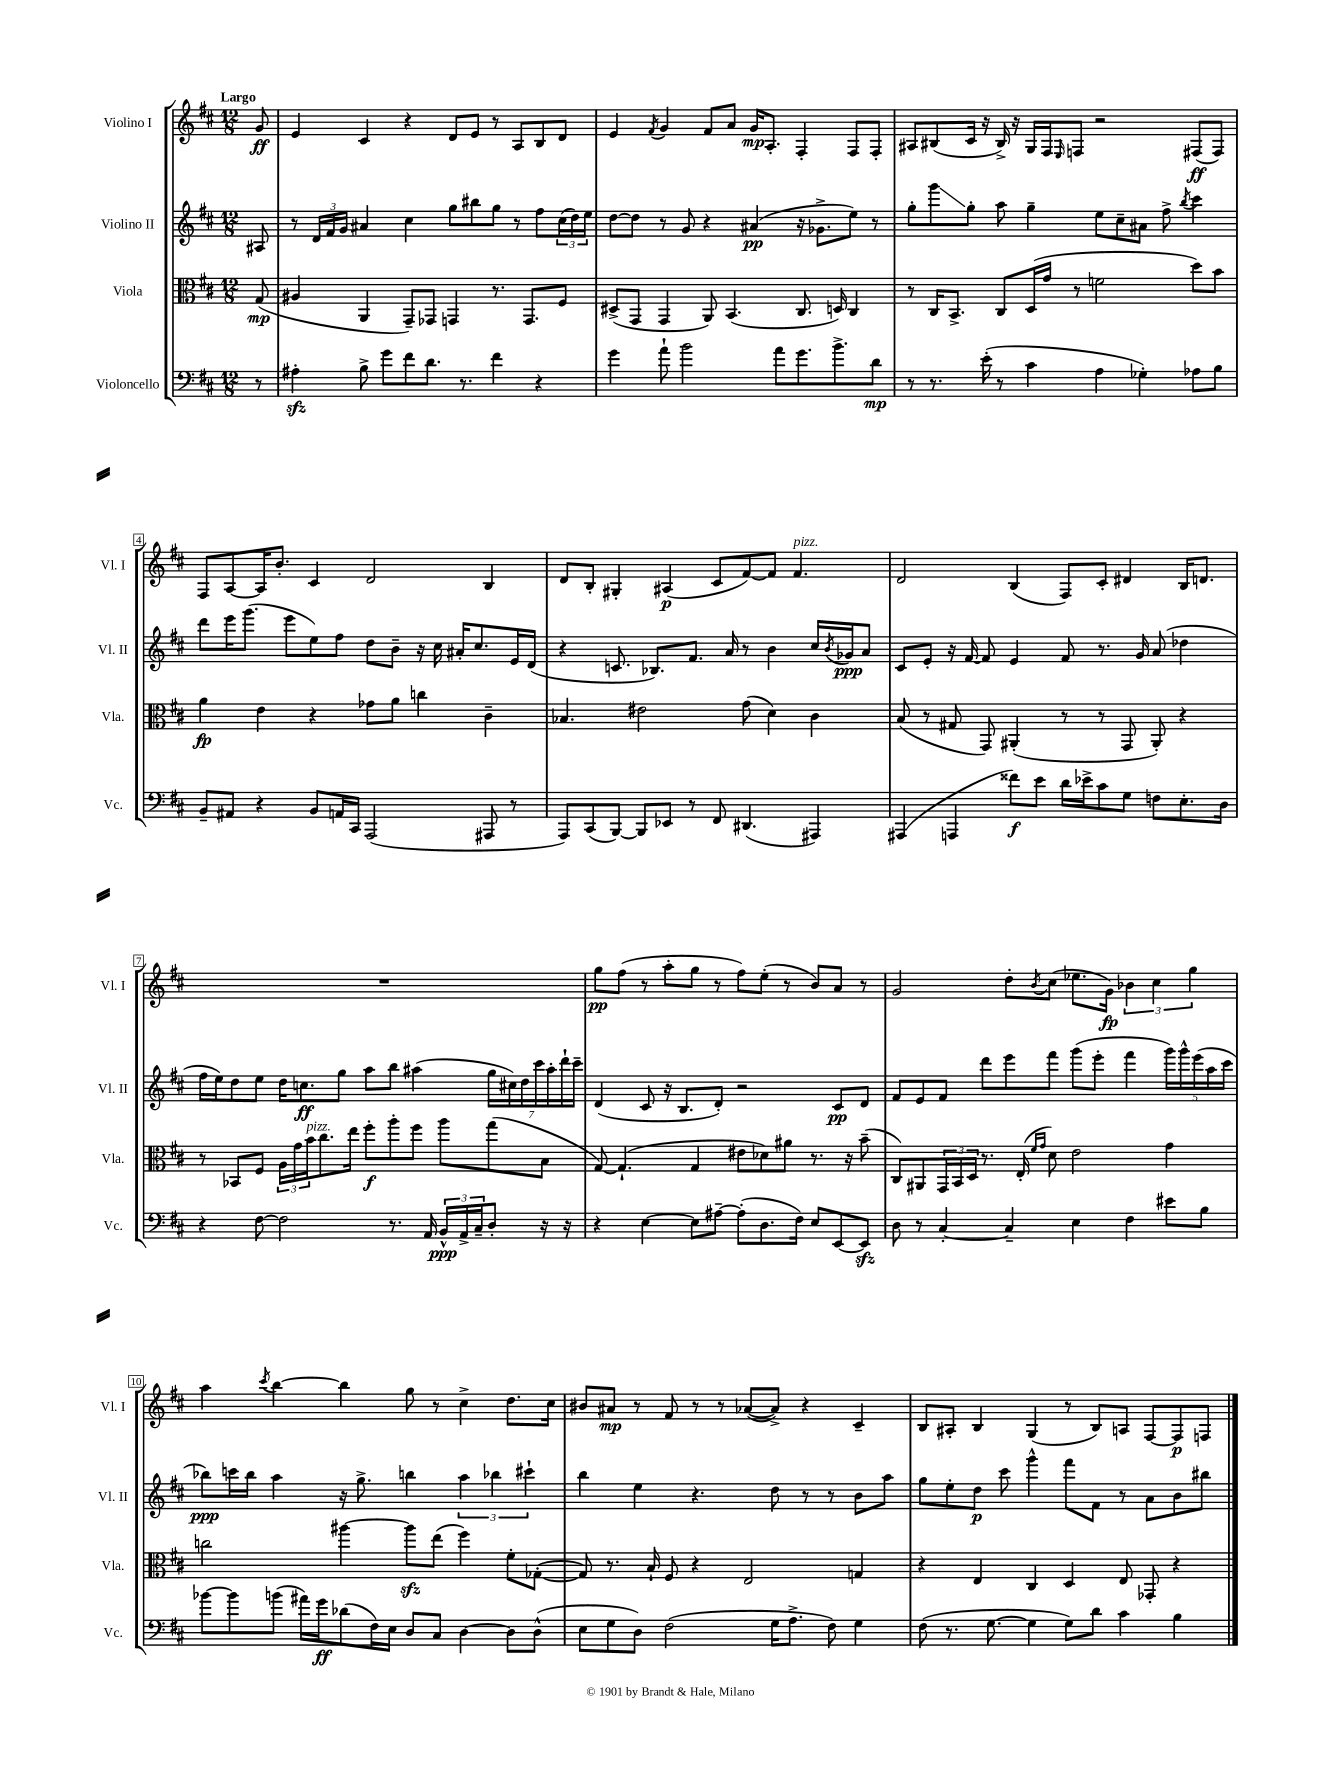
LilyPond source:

<<
\new StaffGroup <<
\new Staff = "s0" \with { instrumentName = "Violino I" shortInstrumentName = "Vl. I" } {
    \clef treble \key d \major \numericTimeSignature \time 12/8 \partial 8 \tempo "Largo"
    g'8\ff |
    e'4 cis'4 r4 d'8 e'8 r8 a8 b8 d'8 |
    e'4 \acciaccatura { fis'8 } g'4 fis'8 a'8 g'16\mp a8.-. fis4-. fis8 fis8-. |
    ais8 bis8( cis'16 r16 bis16->) r16 g16 fis16 \grace { e16 } f8 r2 fis8\ff( fis8) |
    fis8 a8~ a16 b'8.-. cis'4 d'2 b4 |
    d'8 b8-. gis4-. ais4\p( cis'8 fis'8~) fis'8 fis'4.^\markup { \italic "pizz." } |
    d'2 b4( fis8) cis'8-. dis'4 b16 d'8. |
    R1. |
    g''8\pp fis''8( r8 a''8-. g''8 r8 fis''8) e''8-.( r8 b'8) a'8 r8 |
    g'2 d''8-. \acciaccatura { b'8 } cis''8( ees''8. g'16\fp) \tuplet 3/2 { bes'4 cis''4 g''4 } |
    a''4 \acciaccatura { cis'''8 } b''4~ b''4 g''8 r8 cis''4-> d''8. cis''16 |
    bis'8 ais'8\mp r8 fis'8 r8 r8 aes'8~( aes'8->) r4 cis'4-- |
    b8 ais8-. b4 g4( r8 b8) a8 fis8~ fis8\p f8 \bar "|." |
}
\new Staff = "s1" \with { instrumentName = "Violino II" shortInstrumentName = "Vl. II" } {
    \clef treble \key d \major \numericTimeSignature \time 12/8 \partial 8
    ais8 |
    r8 \tuplet 3/2 { d'16 fis'16 g'16 } ais'4 cis''4 g''8 bis''8 g''8 r8 fis''8 \tuplet 3/2 { cis''16( d''16) e''16 } |
    d''8~ d''8 r8 g'8 r4 ais'4\pp( r16 ges'8.-> e''8) r8 |
    g''8-. g'''8\glissando g''8-. a''8 g''4-- e''8 cis''8-- ais'8 fis''8-> \acciaccatura { b''8 } cis'''4 |
    d'''8 e'''16 g'''8.( e'''8 e''8) fis''8 d''8 b'8-- r16 cis''16 ais'16-. cis''8. e'16 d'16( |
    r4 c'8. bes8.) fis'8. a'16 r8 b'4 cis''16 \acciaccatura { b'8 } ges'16\ppp a'8 |
    cis'8 e'8-. r16 fis'16~ fis'8 e'4 fis'8 r8. g'16 a'8( des''4 |
    fis''16 e''16) d''8 e''8 d''16 c''8.\ff g''8 a''8 b''8 ais''4( \tuplet 7/4 { g''16 cis''16) d''16 cis'''16 ais''16-. d'''16-! cis'''16-- } |
    d'4( cis'8 r16 b8. d'8-.) r2 cis'8\pp d'8 |
    fis'8 e'8 fis'8 d'''8 e'''8 fis'''8 g'''8( e'''8-. fis'''4 \tuplet 5/4 { g'''16) g'''16-^ e'''16( a''16 cis'''16 } |
    bes''8\ppp) c'''16 bes''16 a''4 r16 g''8.-> b''4 \tuplet 3/2 { a''4 bes''4 cis'''4-! } |
    b''4 e''4 r4. d''8 r8 r8 b'8 a''8 |
    g''8 e''8-. d''8\p cis'''8 g'''4-^ fis'''8 fis'8 r8 a'8 b'8 bis''8 \bar "|." |
}
\new Staff = "s2" \with { instrumentName = "Viola" shortInstrumentName = "Vla." } {
    \clef alto \key d \major \numericTimeSignature \time 12/8 \partial 8
    g8\mp( |
    ais4 a,4 g,8--) ges,8 g,4 r8. g,8. fis8 |
    dis8->( g,8 g,4 a,8) b,4.( cis8. d16) cis4 |
    r8 cis16 b,8.-> cis8 d16( g'16 r8 f'2 d''8) b'8 |
    a'4\fp e'4 r4 ges'8 a'8 c''4 cis'4-- |
    bes4. eis'2 g'8( d'4) cis'4 |
    b8( r8 gis8 g,8) ais,4-.( r8 r8 g,8 ais,8-.) r4 |
    r8 bes,8 fis8 \tuplet 3/2 { a16 g'16 b'16^\markup { \italic "pizz." } } cis''8. e''16 fis''8-.\f a''8-. fis''8 a''8 g''8( b8 |
    g8~) g4.-!( g4 eis'8 des'8) ais'8 r8. r16 b'8--( |
    cis8) ais,8 \tuplet 3/2 { g,16 b,16 d16 } r8. e16-.( \grace { fis'16 g'16 } d'8) e'2 g'4 |
    c''2 ais''4~ ais''8\sfz e''8( fis''4) fis'8-. ges8~-.( |
    ges8) r8. b16-! fis8 r4 e2 g4 |
    r4 e4 cis4 d4 e8 ges,8-. r4 \bar "|." |
}
\new Staff = "s3" \with { instrumentName = "Violoncello" shortInstrumentName = "Vc." } {
    \clef bass \key d \major \numericTimeSignature \time 12/8 \partial 8
    r8 |
    ais4-.\sfz b8-> g'8 fis'8 d'8. r8. fis'4 r4 |
    g'4 a'8-! b'2 a'8 g'8. b'8.-> d'8\mp |
    r8 r8. e'16-.( r8 cis'4 a4 ges4-.) aes8 b8 |
    b,8-- ais,8 r4 b,8 a,16 cis,16 a,,2( ais,,8 r8 |
    a,,8) cis,8( b,,8~) b,,8 ees,8 r8 fis,8 dis,4.( ais,,4) |
    ais,,4( a,,4 fisis'8\f) e'8 d'16 ees'16-> cis'8 g8 f8 e8.-. d16 |
    r4 fis8~ fis2 r8. a,16 \tuplet 3/2 { b,16-^\ppp a,16-> cis16-- } d8-. r16 r16 |
    r4 e4~ e8 ais8~-- ais8-.( d8. fis16) e8 e,8~ e,8\sfz |
    d8 r8 cis4~-. cis4-- e4 fis4 eis'8 b8 |
    bes'8~ bes'8 b'8( ais'16) g'16\ff des'8( fis16) e16 d8 cis8 d4~ d8 d8-^( |
    e8 g8 d8) fis2( g16 a8.-> fis8) g4 |
    fis8( r8. g8.~ g4 g8) d'8 cis'4 b4 \bar "|." |
}
>>
>>
\layout { \context { \Score \override BarNumber.stencil = #(make-stencil-boxer 0.1 0.3 ly:text-interface::print) } }
